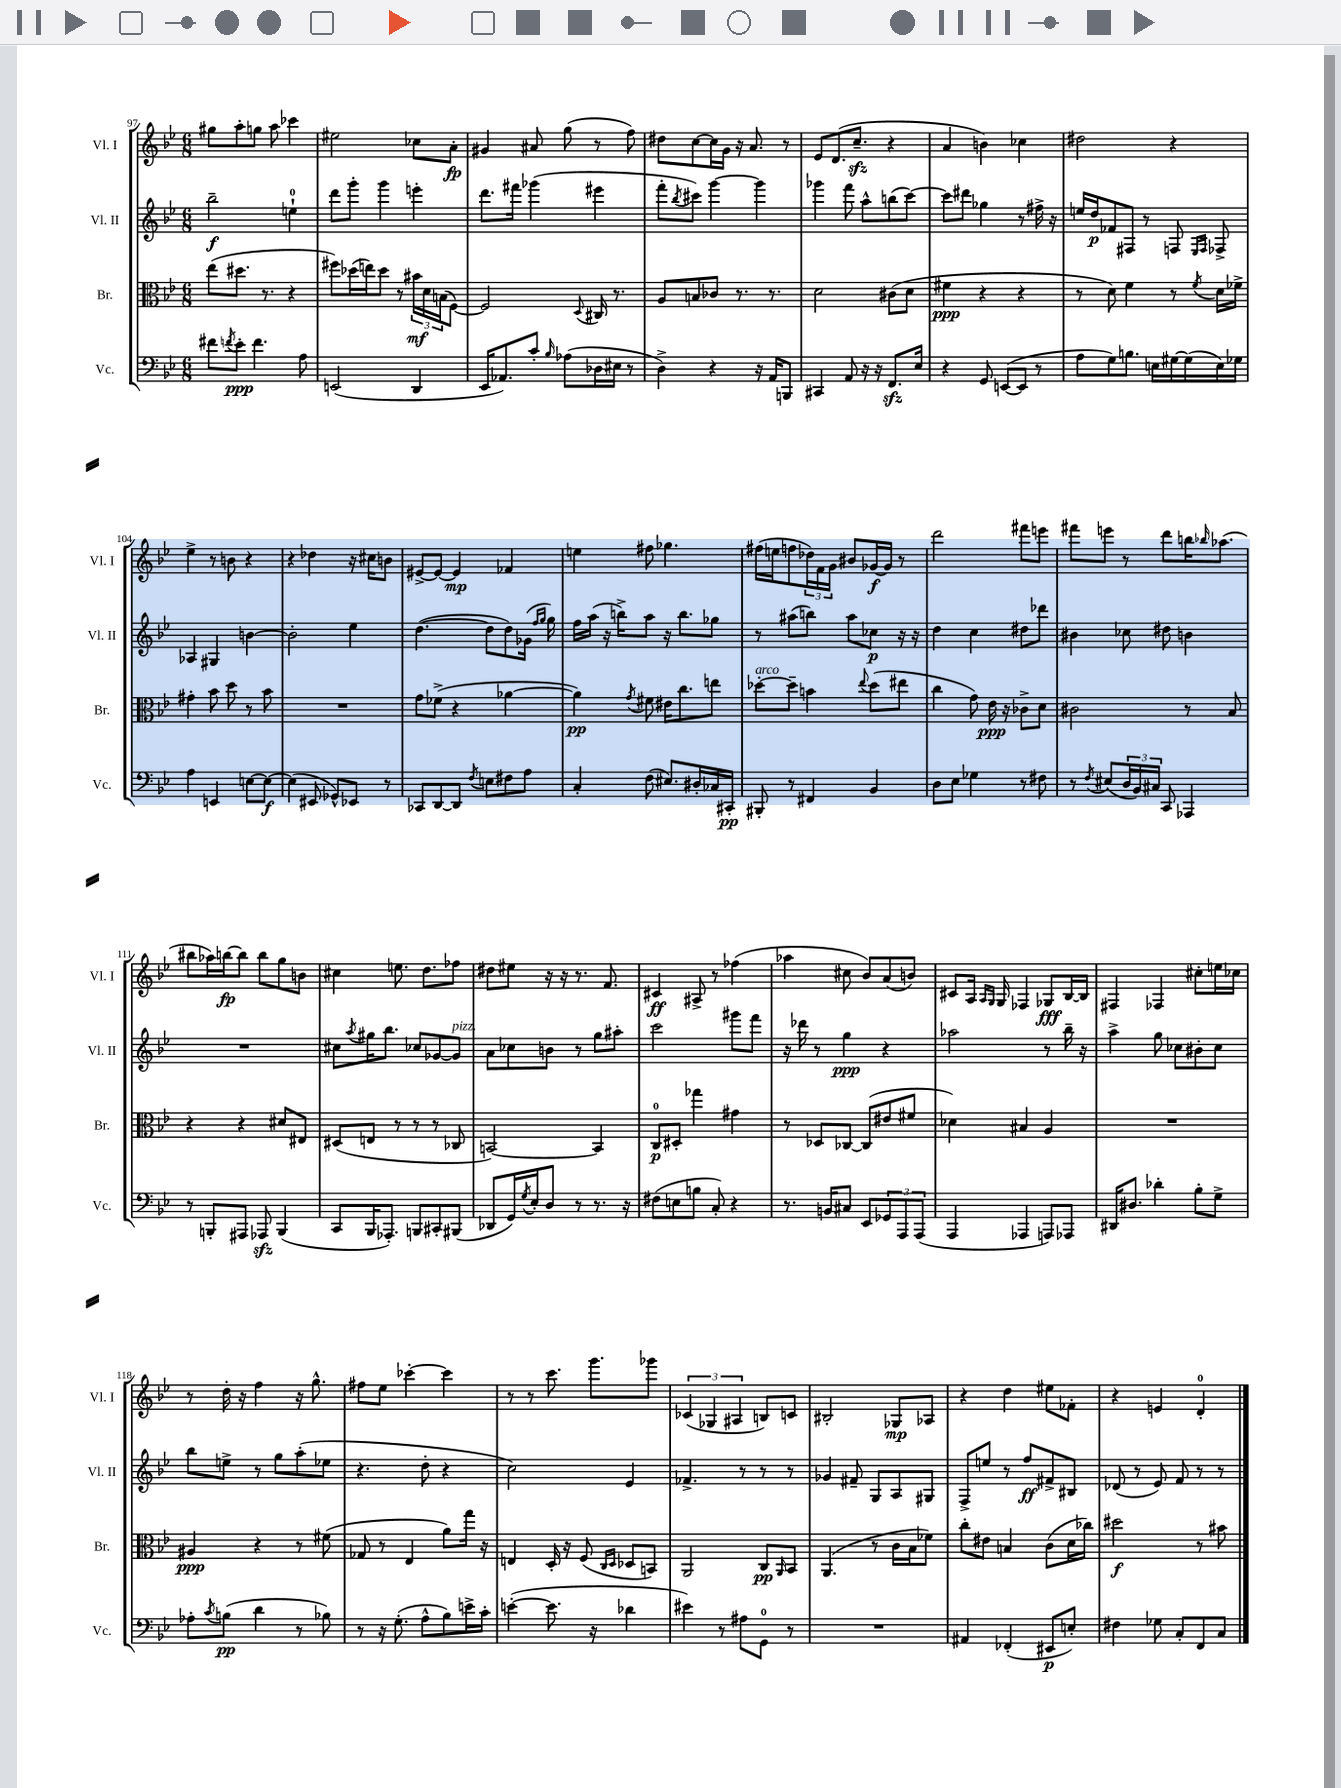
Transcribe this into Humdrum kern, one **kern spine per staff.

**kern	**kern	**kern	**kern
*staff4	*staff3	*staff2	*staff1
*clefF4	*clefC3	*clefG2	*clefG2
*k[b-e-]	*k[b-e-]	*k[b-e-]	*k[b-e-]
*M6/8	*M6/8	*M6/8	*M6/8
8f#	(8ee-	2bb-~	8gg#
8qf	.	.	.
8e-'	8.dd#	.	8aa'
4.f	.	.	8gg
.	8.r	.	.
.	.	.	8aa
.	4r	4ee`	4ccc-
8A	.	.	.
=	=	=	=
(2EE	8ff#)	8ddd	2ee#
.	(16dd-	8ggg'	.
.	16ee)	.	.
.	8dd-	4ggg	.
.	8r	.	.
4DD	24b#	4eee'	8cc-
.	24d	.	.
.	(24B	.	.
.	[8F)	.	8a'
=	=	=	=
16EE-	2F]	8.ddd	4g#
8.AA-)	.	.	.
.	.	16fff#	.
8c'	.	(4ggg-	8a#
16qqB-	.	.	.
(8A-	.	.	(8gg
.	8qqD	.	.
16D-	16C#	4eee#	8r
16E#	8.r	.	.
8r	.	.	8ff)
=	=	=	=
4D^)	8A	8fff'	8dd#
.	.	8qbb-	.
.	8B	8ccc#)	[8cc
4r	8c-	[4ggg	16cc]
.	.	.	16g
.	8.r	.	16r
.	.	.	8.a
16r	.	4ggg]	.
16AA	8.r	.	.
8BBB	.	.	8r
=	=	=	=
4CC#	2d	4ggg-	8e-
.	.	.	(8.d
8AA	.	8fff	.
.	.	.	8.cc~
16r	.	8aa^^	.
16r	.	.	.
8.FF	(8c#	(8bb	4r
.	8d	[8ccc)	.
16E-	.	.	.
=	=	=	=
4r	4f#	8ccc]	4a
.	.	8ddd#	.
8GG	4r	4gg-	4b)
([8EE	.	.	.
8EE]	4r	8r	4cc-
8r	.	16ff#^	.
.	.	16r	.
=	=	=	=
8A	8r	16ee	2dd#
.	.	16dd	.
8G)	8d)	8f-	.
8.B	4f	8F#	.
.	.	8r	.
16E	.	.	.
[16G#	8r	8F	4r
(16G#]	.	.	.
.	.	16qqE-	.
.	8qf	16qqF	.
16E)	16d	8F-^	.
16G-	16f-^	.	.
=	=	=	=
4A	4g#'	4A-	4ee-^
4EE	8b-	4G#	8r
.	8dd	.	8b
[8E	8r	[4b	4r
8E_	8b-	.	.
=	=	=	=
(4E]	2.r	2b']	4r
8EE#	.	.	4dd-
8GG-^^)	.	.	.
8EE-	.	4ee-	16r
.	.	.	16cc#
8r	.	.	8b
=	=	=	=
8CC-	8g	([4.dd	[8e#^
[8DD	(8f-^	.	8e#_
8DD]	4r	.	4e#]
8qF	.	.	.
8E	.	8dd]	.
8F#	[4a-	8dd)	4f-
8A	.	(16g-	.
.	.	16qqff	.
.	.	16qqgg	.
.	.	16gg)	.
=	=	=	=
4C'	4a-])	16ff	4ee
.	.	(16aa	.
.	.	16r	.
.	.	16bb^)	.
.	8qg	.	.
(8F	8f#	8aa	8ff#
8.E#)	16e#	16r	4.gg-
.	8.cc	8.bb	.
16D#'	.	.	.
16C-	8ee	8gg-	.
16CC#'	.	.	.
=	=	=	=
8BBB#'	[8dd-'	8r	(16ff#
.	.	.	16ee
8r	8dd-~]	(8aa#	8ff
4FF#	4b	8bb)	24dd-)
.	.	.	24f
.	.	.	24g
.	.	8aa#	8b#
.	8qqee-	.	.
4BB-	(8dd-	8cc-	[16g-
.	.	.	16g-]
.	8ee#	16r	8r
.	.	16r	.
=	=	=	=
8D	4cc	4dd	2ddd
8E-	.	.	.
4G-	8g)	4cc	.
.	16e-	.	.
.	16r	.	.
8r	8c-^	8dd#	8fff#
8F#	8d	8ddd-	8eee
=	=	=	=
8r	2c#	4b#	8fff#
8qF	.	.	.
(8E#	.	.	8eee
24D	.	8cc-	8r
24BB-)	.	.	.
24C#	.	.	.
8CC	.	8dd#	8ddd
4AAA-	8r	4b	16bb
.	.	.	16qqbb-
.	.	.	(8.aa-
.	8B-	.	.
=	=	=	=
8r	4r	2.r	8bb#
8BBB'	.	.	16aa-)
.	.	.	[16bb
8AAA#	4r	.	8bb]
8AAA-	.	.	8bb
(4BBB	8d#	.	8gg
.	8E#	.	8b
=	=	=	=
8CC	(8D#	8cc#	4cc#
.	.	8qaa	.
16BBB-	8E	16gg#	.
8.AAA-')	.	8.bb-	.
.	8r	.	8.ee
8BBB	8r	8cc-	.
.	.	.	8.dd
8CC#'	8r	[8g-	.
(8BBB#	8C-	8g-]	8ff-
=	=	=	=
8DD-	[2BB)	8a	8dd#
16GG)	.	8cc-	8ee#
8qG	.	.	.
16E-'	.	.	.
8D	.	8b	16r
.	.	.	16r
8r	.	8r	8.r
8.r	4BB]	8gg	.
.	.	.	8.f
.	.	8aa#'	.
16r	.	.	.
=	=	=	=
(8F#	8C	2ccc	4c#
8E	8D#'	.	.
8B	4gg-	.	8A#^
8C')	.	.	8r
4r	4g#	8ggg#	(4ff-
.	.	8fff	.
=	=	=	=
8.r	8r	16r	4aa-
.	.	16ddd-	.
.	8D-	8r	.
16BB	.	.	.
8C#	[8C-	4gg	8cc#
8EE-	(8C-]	.	8b-)
12GG-	8e#	4r	(8a
12AAA	.	.	.
.	8f#	.	8b)
(12AAA	.	.	.
=	=	=	=
4AAA	4d-)	2aa-	8c#
.	.	.	16A
.	.	.	16qqA
.	.	.	16qqG
.	.	.	16G
4AAA-	4B#	.	4F-
8AAA)	4A	8r	8G-
8AAA-	.	16bb-~	[16B-
.	.	16r	16B-]
=	=	=	=
16DD#	2.r	4aa^	4F#
8.D#	.	.	.
4d-'	.	8gg	4F-
.	.	8cc-	.
8B-'	.	8b#'	8cc#'
8G^	.	8cc-	16ee
.	.	.	16cc-
=	=	=	=
8A-'	4A#	8bb-	8r
8qc	.	.	.
(8B	.	8ee^	16dd'
.	.	.	16r
4d	4r	8r	4ff
.	.	8gg	.
8r	8r	(8aa'	16r
.	.	.	8.gg^^
8B-)	(8f#	8ee-	.
=	=	=	=
8r	8G-	4.r	8ff#
16r	8r	.	8ee-
(8.G'	.	.	.
.	4E-	.	[4ccc-'
8A^^	.	8dd'	.
8B-)	8a)	4r	4ccc-]
16e^	16gg	.	.
16c'	16r	.	.
=	=	=	=
([4e'	4E	2cc)	8r
.	.	.	8r
8.e]	16D'	.	8.ccc
.	16r	.	.
.	(8F	.	.
16r	.	.	8.ggg
.	16qqC	.	.
.	16qqD	.	.
4d-	8D-	4e-	.
.	8BB)	.	8ggg-
=	=	=	=
4e#)	2AA	4.f-^	(6c-
.	.	.	6G-
8r	.	.	.
.	.	.	6A#
8A#	.	8r	.
8GG	8C	8r	8B)
.	16qqAA	.	.
8r	8BB-	8r	8c
=	=	=	=
2.r	(4.AA	4g-	2B#'
.	.	8f#~	.
.	8r	8G	.
.	16c	8A	8G-
.	16B-	.	.
.	8f-)	8G#	8A-
=	=	=	=
4AA#	8cc'	8F^	4r
.	8e#	8ee	.
(4FF-'	4B	8r	4dd
.	.	8ff	.
8EE#	(8c	8f#^	8ee#
8E')	16d	8B#	8f-'
.	16cc-)	.	.
=	=	=	=
4F#	2dd#	(8d-	4r
.	.	8r	.
8G-	.	8e-)	4e
8C'	.	8f	.
8FF	8r	8r	4d'
8C	8b#	8r	.
==	==	==	==
*-	*-	*-	*-
